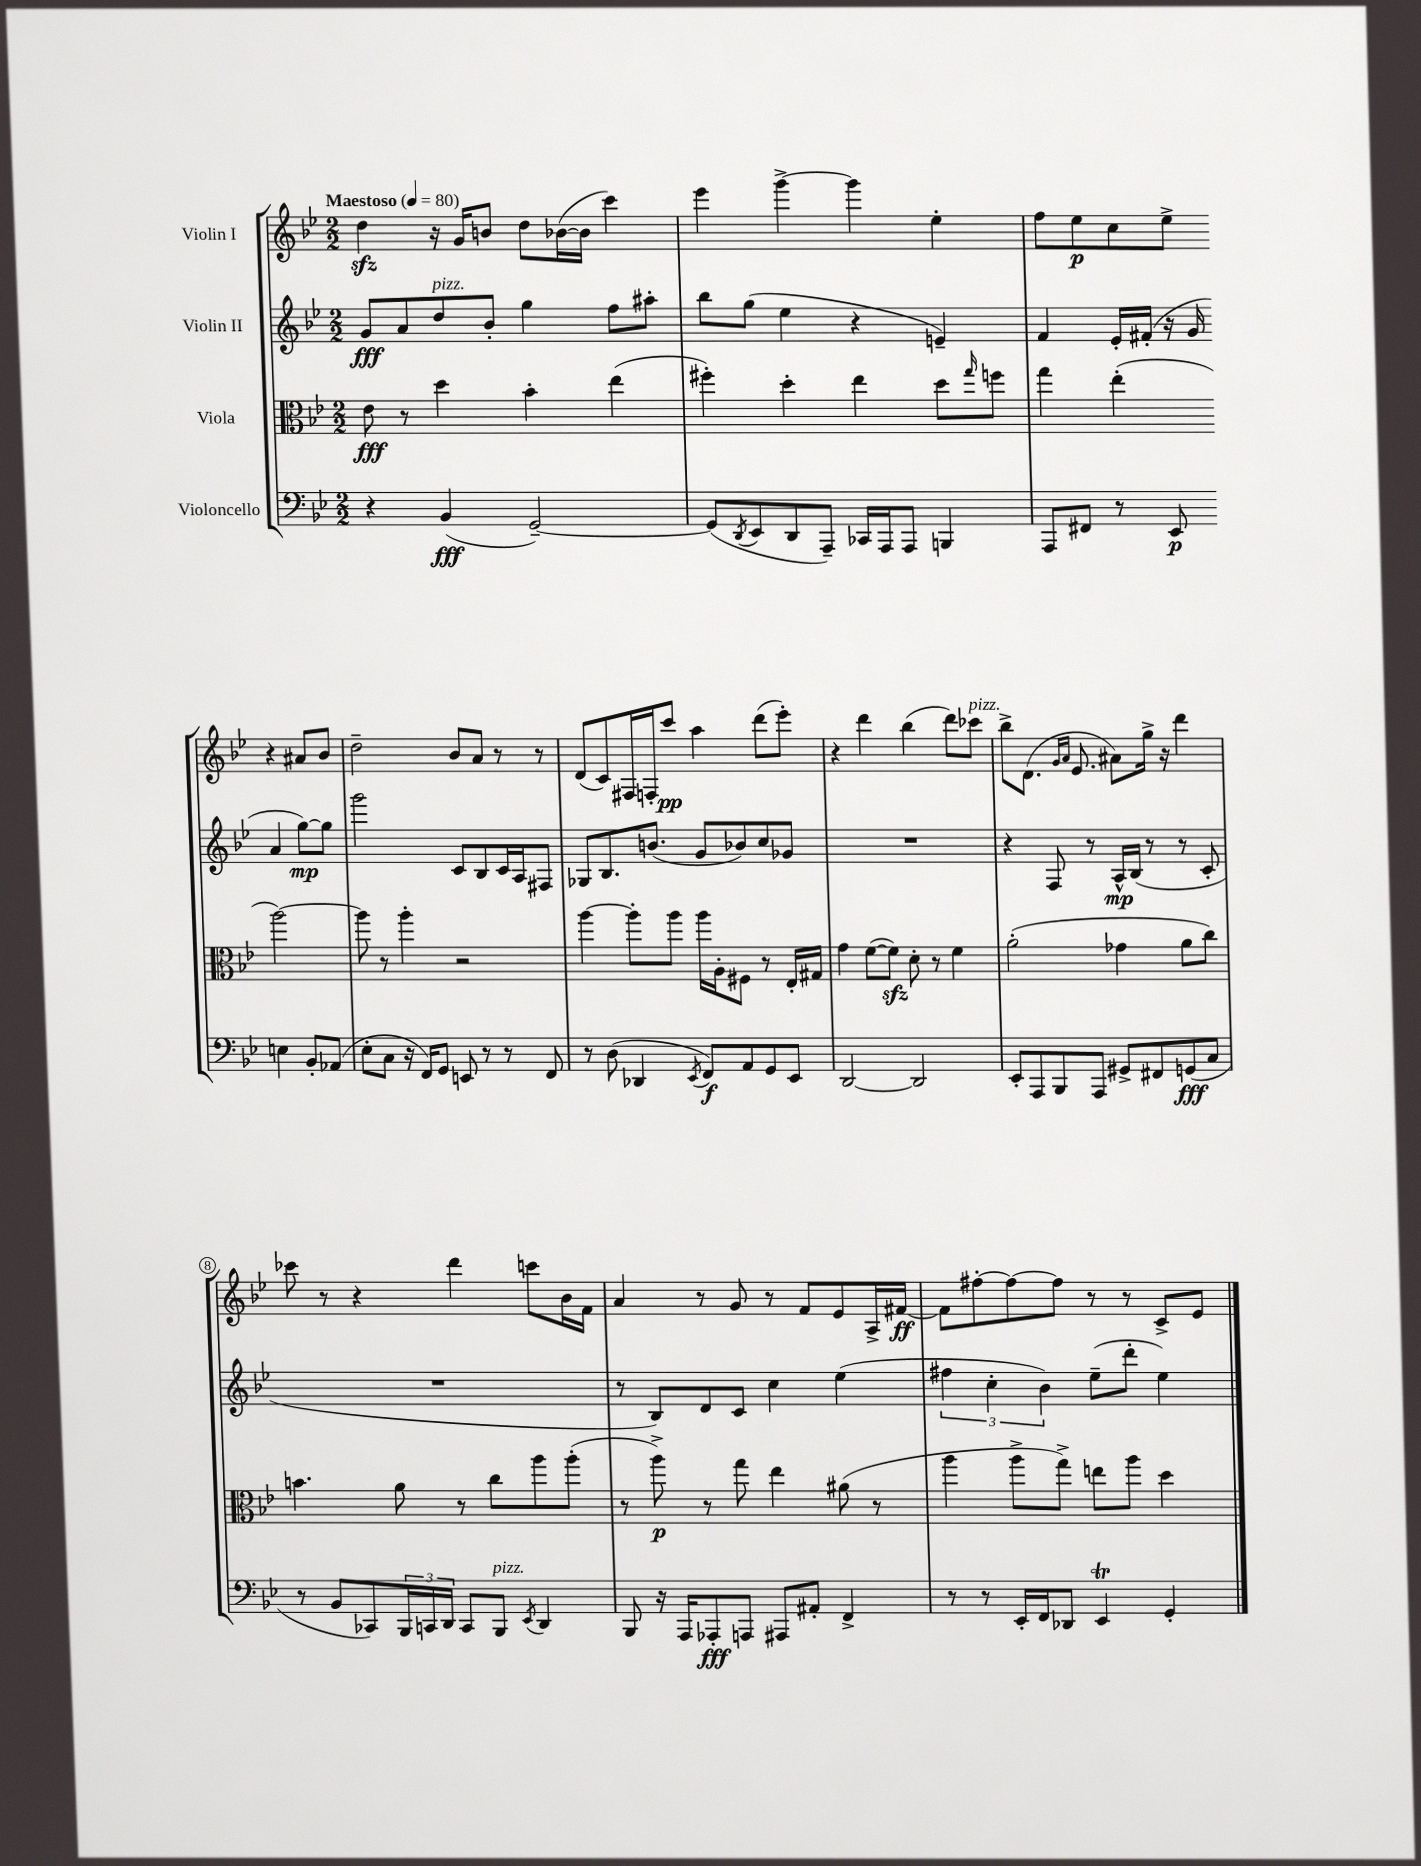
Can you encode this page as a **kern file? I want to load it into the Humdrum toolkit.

**kern	**kern	**kern	**kern
*staff4	*staff3	*staff2	*staff1
*clefF4	*clefC3	*clefG2	*clefG2
*k[b-e-]	*k[b-e-]	*k[b-e-]	*k[b-e-]
*M2/2	*M2/2	*M2/2	*M2/2
*MM80	*MM80	*MM80	*MM80
4r	8e-	8g	4dd
.	8r	8a	.
(4BB-	4dd	8dd	16r
.	.	.	16g
.	.	8b-'	8b
[2GG~)	4b-'	4gg	8dd
.	.	.	([16b-
.	.	.	16b-]
.	(4ee-	8ff	4ccc)
.	.	8aa#'	.
=	=	=	=
(8GG]	4ff#')	8bb-	4eee-
8qDD	.	.	.
8EE-	.	(8gg	.
8DD	4dd'	4ee-	[4ggg^
8AAA~)	.	.	.
16CC-	4ee-	4r	4ggg]
16AAA	.	.	.
8AAA	.	.	.
4BBB	8dd	4e~)	4ee-'
.	16qqgg	.	.
.	8ff	.	.
=	=	=	=
8AAA	4gg	4f	8ff
8FF#	.	.	8ee-
8r	(4ee-'	16e-'	8cc
.	.	(16f#'	.
8EE-	.	16r	8ee-^
.	.	16g	.
4E	[2aa)	4a	4r
8BB-'	.	[8gg)	8a#
(8AA-	.	8gg]	8b-
=	=	=	=
8E-'	8aa]	2ggg	2dd~
8C	8r	.	.
16r	4aa'	.	.
16FF)	.	.	.
8GG	.	.	.
8EE	2r	8c	8b-
8r	.	8B-	8a
8r	.	16c	8r
.	.	16A	.
8FF	.	8F#	8r
=	=	=	=
8r	[4aa	8G-	(8d
(8D	.	8.B-	8c)
4DD-	8aa']	.	16F#
.	.	(8.b	16F'
.	8aa	.	8ccc
8qEE-	.	.	.
8FF)	16aa	8g	4aa
.	16A'	.	.
8AA	8F#	8b-)	.
8GG	8r	8cc	(8ddd
8EE-	16E-'	8g-	8eee-')
.	16G#	.	.
=	=	=	=
[2DD	4g	1r	4r
.	([8f	.	4ddd
.	8f])	.	.
2DD]	8d'	.	(4bb-
.	8r	.	.
.	4f	.	8ddd)
.	.	.	8ccc-
=	=	=	=
8EE-'	(2a'	4r	8bb-^
8AAA	.	.	(8.d
8BBB-	.	8F	.
.	.	.	16qqg
.	.	.	16qqa
.	.	.	8.e-
8AAA	.	8r	.
8GG#^	4g-	16A^^	8a#)
.	.	(16B-	.
8FF#	.	8r	16gg^
.	.	.	16r
(8GG	8a	8r	4ddd
8C	8cc)	8c'	.
=	=	=	=
8r	4.b	1r	8ccc-
8BB-	.	.	8r
8CC-)	.	.	4r
24BBB-	8a	.	.
24CC	.	.	.
24DD	.	.	.
8CC	8r	.	4ddd
8BBB-	8cc	.	.
8qEE-	.	.	.
4DD	8aa	.	8ccc
.	(8aa'	.	16b-
.	.	.	16f
=	=	=	=
8BBB-	8r	8r	4a
16r	8aa^)	8B-)	.
16AAA	.	.	.
8AAA-'	8r	8d	8r
8AAA	8gg	8c	8g
8AAA#	4ee-	4cc	8r
8AA#'	.	.	8f
4FF^	(8a#	(4ee-	8e-
.	8r	.	16A^
.	.	.	[16f#
=	=	=	=
8r	4aa	6ff#	8f#]
8r	.	.	[8ff#'
.	.	6cc'	.
16EE-'	8aa^	.	8ff#_
16FF	.	.	.
.	.	6b-)	.
8DD-	8gg^)	.	8ff#]
4EE-	8ee	(8ee-~	8r
.	8aa	8ddd'	8r
4GG'	4dd	4ee-)	8c^
.	.	.	8e-
==	==	==	==
*-	*-	*-	*-
